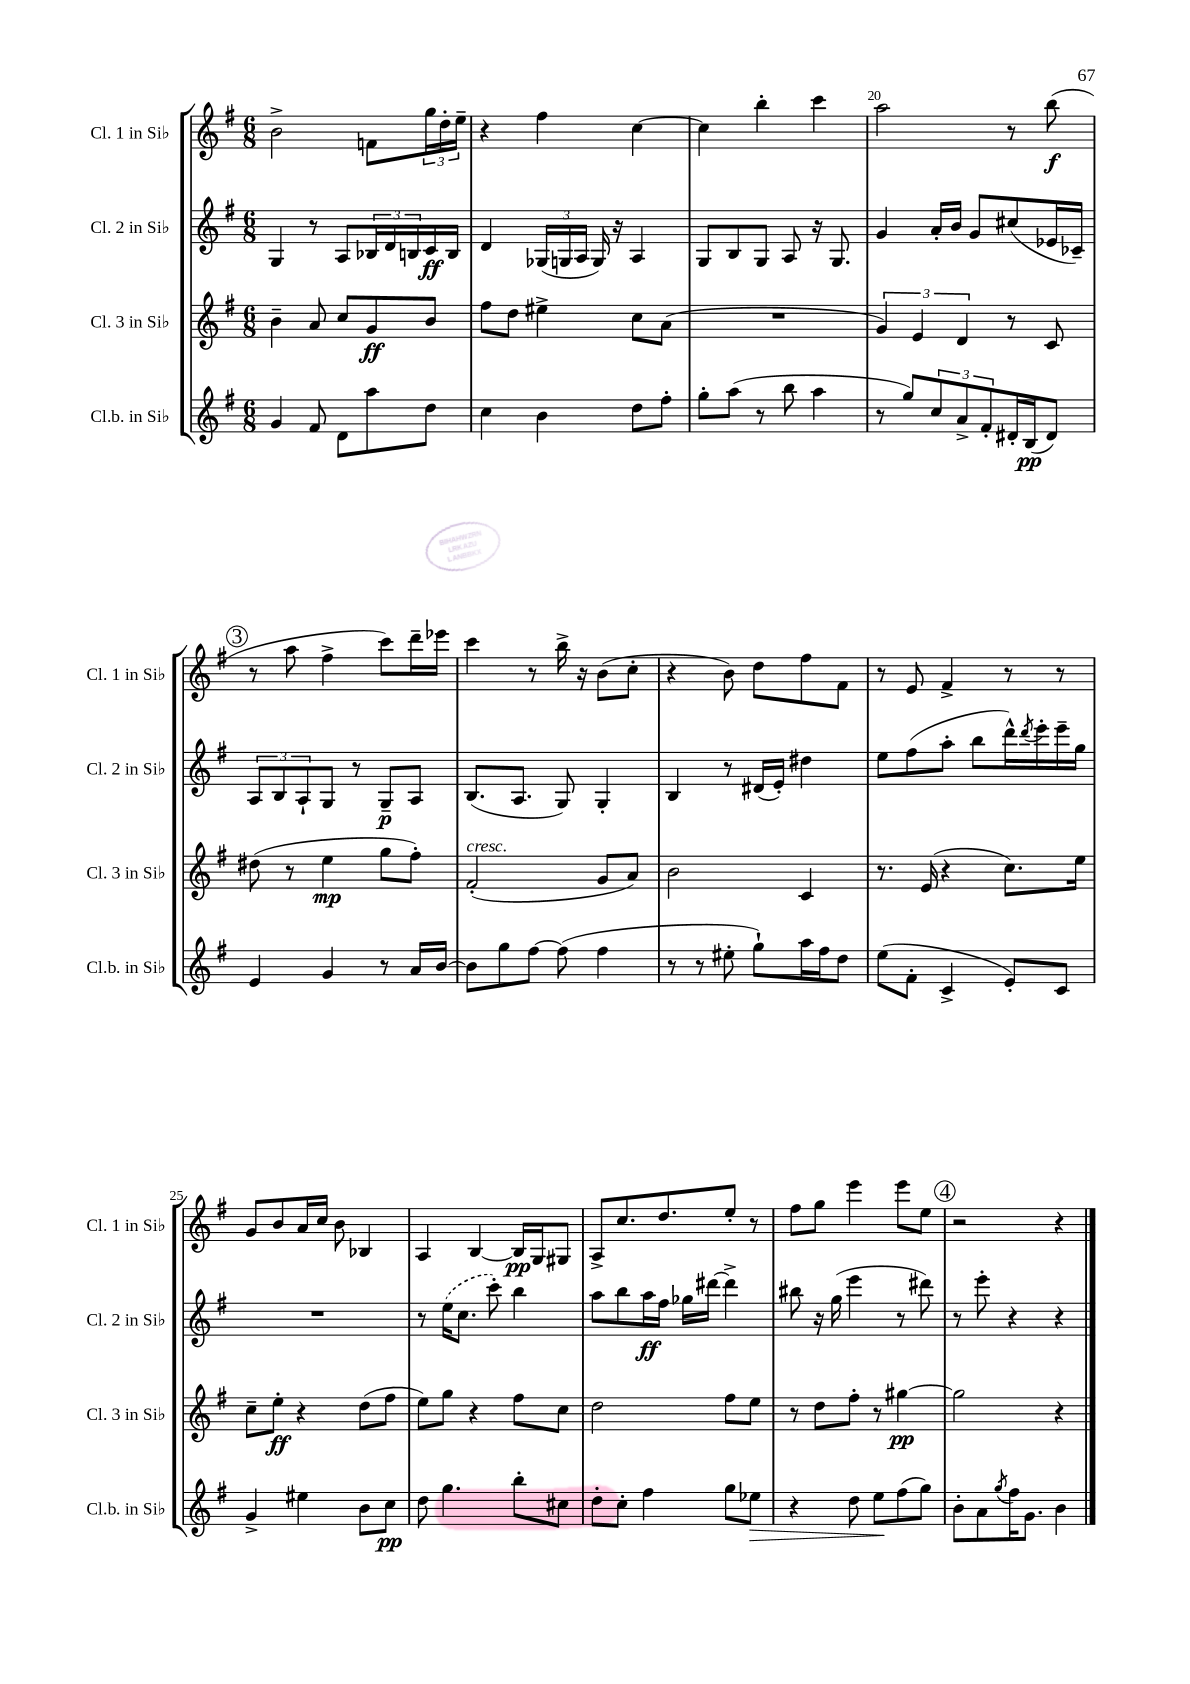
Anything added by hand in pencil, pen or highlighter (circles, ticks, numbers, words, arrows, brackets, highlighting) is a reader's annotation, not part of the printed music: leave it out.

**kern	**kern	**kern	**kern
*staff4	*staff3	*staff2	*staff1
*clefG2	*clefG2	*clefG2	*clefG2
*k[f#]	*k[f#]	*k[f#]	*k[f#]
*M6/8	*M6/8	*M6/8	*M6/8
4g	4b~	4G	2b^
8f#	8a	8r	.
8d	8cc	8A	.
8aa	8g	24B-	8f
.	.	24d	.
.	.	24B	.
8dd	8b	16c	24gg
.	.	.	24dd'
.	.	16B	.
.	.	.	24ee~
=	=	=	=
4cc	8ff#	4d	4r
.	8dd	.	.
4b	4ee#^	(24G-	4ff#
.	.	24G	.
.	.	24A	.
.	.	16G)	.
.	.	16r	.
8dd	8cc	4A	[4cc
8ff#'	(8a	.	.
=	=	=	=
8gg'	2.r	8G	4cc]
(8aa	.	8B	.
8r	.	8G	4bb'
8bb	.	8A	.
4aa	.	16r	4ccc
.	.	8.G	.
=	=	=	=
8r	6g)	4g	2aa
8gg)	.	.	.
.	6e	.	.
12cc	.	16a'	.
.	.	16b	.
12a^	6d	.	.
.	.	8g	.
12f#'	.	.	.
16d#'	8r	(8cc#	8r
(16B	.	.	.
8d#)	8c	16e-	(8bb
.	.	16c-~)	.
=	=	=	=
4e	(8dd#	12A	8r
.	.	12B	.
.	8r	.	8aa
.	.	12A`	.
4g	4ee	8G	4ff#^
.	.	8r	.
8r	8gg	8G~	8ccc)
16a	8ff#')	8A	16ddd~
[16b	.	.	16eee-
=	=	=	=
8b]	(2f#'	(8.B	4ccc
8gg	.	.	.
.	.	8.A	.
[8ff#	.	.	8r
(8ff#]	.	8G)	16bb^
.	.	.	16r
4ff#	8g	4G'	(8b
.	8a)	.	8cc'
=	=	=	=
8r	2b	4B	4r
8r	.	.	.
8ee#'	.	8r	8b)
8gg`)	.	(16d#	8dd
.	.	16e')	.
16aa	4c	4dd#	8ff#
16ff#	.	.	.
8dd	.	.	8f#
=	=	=	=
(8ee	8.r	8ee	8r
8f#'	.	(8ff#	8e
.	(16e	.	.
4c^	4r	8aa'	4f#^
.	.	8bb	.
8e')	8.cc)	16ddd^^)	8r
.	.	8qddd	.
.	.	16eee'	.
8c	.	16eee~	8r
.	16ee	16gg	.
=	=	=	=
4g^	8cc~	2.r	8g
.	8ee'	.	8b
4ee#	4r	.	16a
.	.	.	16cc
.	.	.	8b
8b	(8dd	.	4B-
8cc	8ff#	.	.
=	=	=	=
8dd	8ee)	8r	4A
4.gg	8gg	(16ee	.
.	.	8.cc	.
.	4r	.	[4B
.	.	8ccc')	.
8bb'	8ff#	4bb	16B]
.	.	.	16G
8cc#	8cc	.	8G#
=	=	=	=
8dd'	2dd	8aa	8A^
8cc'	.	8bb	8.cc
4ff#	.	16aa	.
.	.	16ff#	8.dd
.	.	16gg-	.
.	.	[16ddd#	.
8gg	8ff#	4ddd#^]	8ee'
8ee-	8ee	.	8r
=	=	=	=
4r	8r	8bb#	8ff#
.	8dd	16r	8gg
.	.	(16gg	.
8dd	8ff#'	4eee	4eee
8ee	8r	.	.
(8ff#	[4gg#	8r	8eee
8gg)	.	8ddd#)	8ee
=	=	=	=
8b'	2gg#]	8r	2r
8a	.	8eee'	.
8qgg	.	.	.
16ff#	.	4r	.
8.g	.	.	.
4b	4r	4r	4r
==	==	==	==
*-	*-	*-	*-
